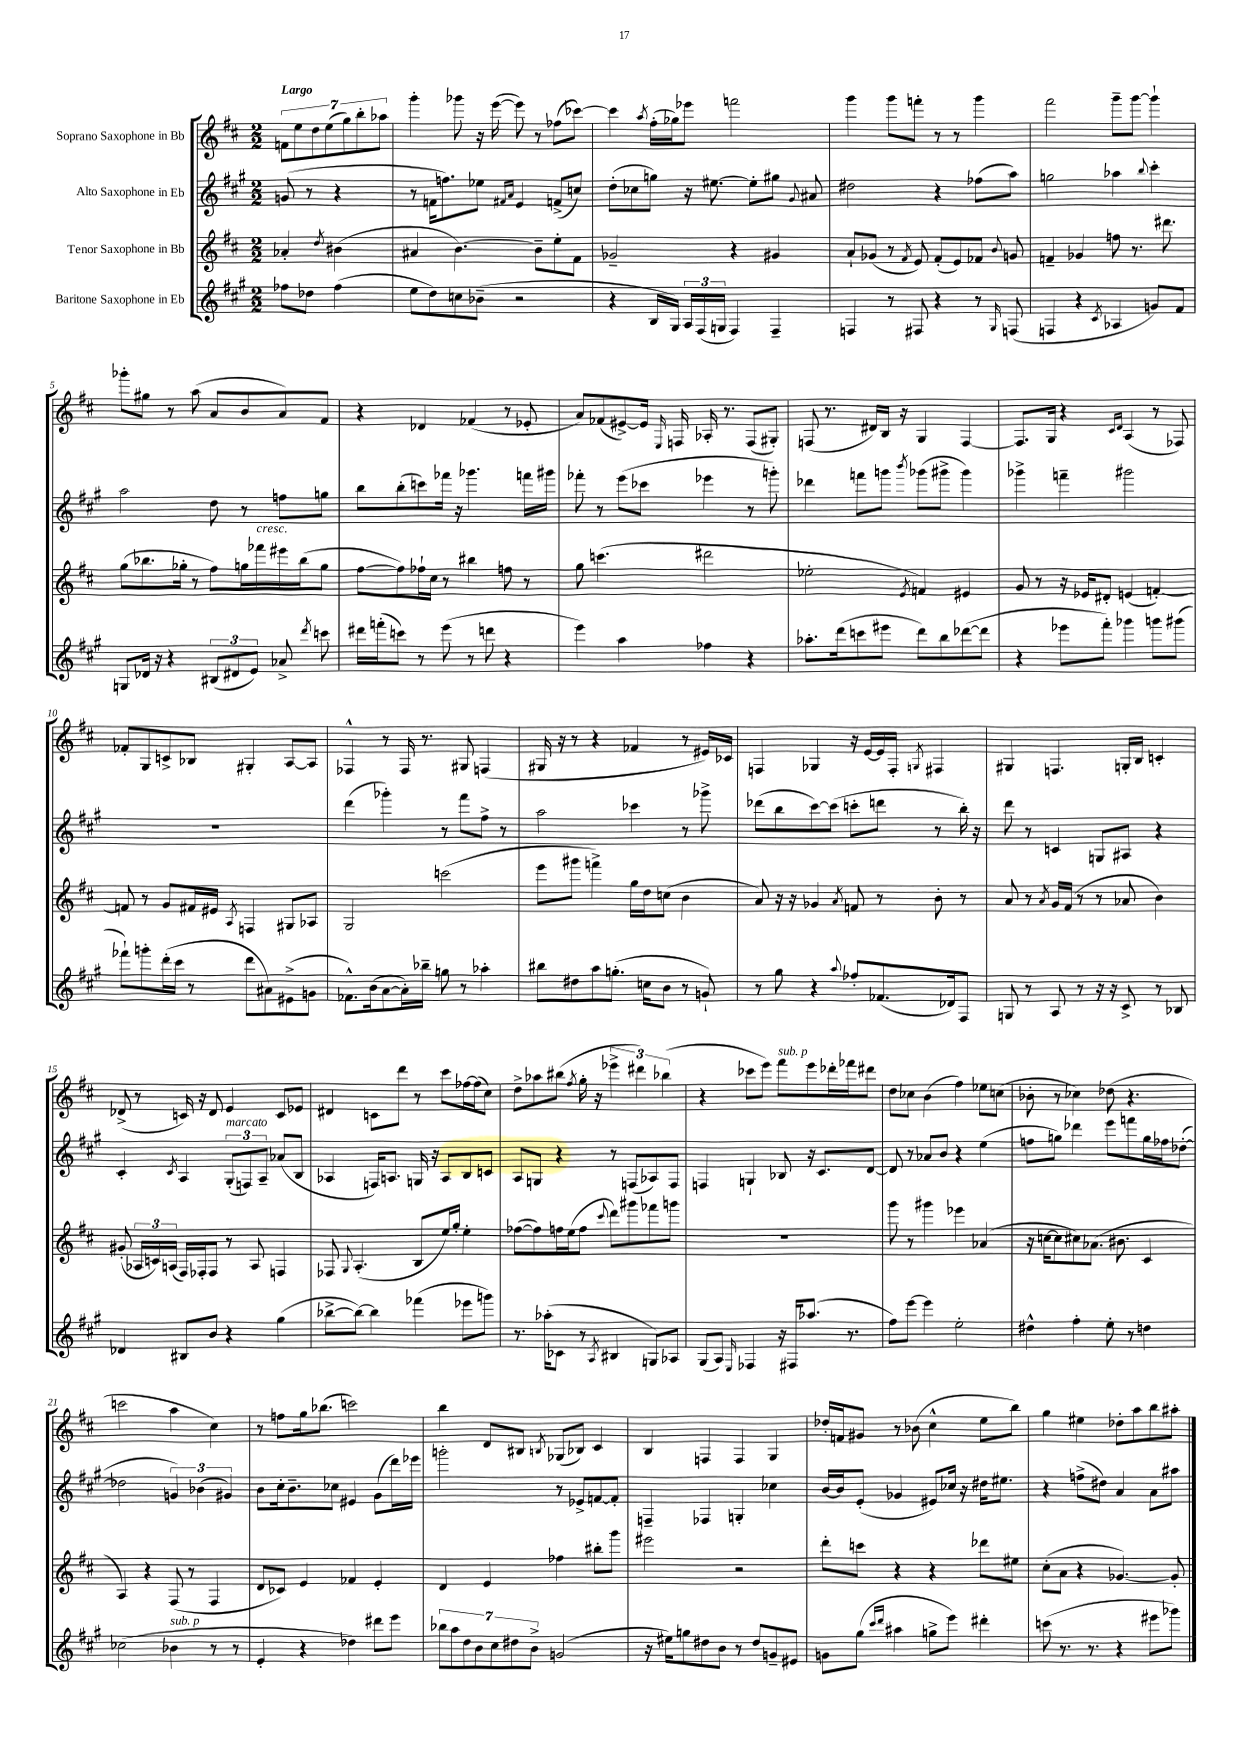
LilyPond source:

<<
\new StaffGroup <<
\new Staff = "s0" \with { instrumentName = "Soprano Saxophone in Bb" } {
    \clef treble \key d \major \numericTimeSignature \time 2/2 \partial 2 \tempo "Largo"
    \autoBeamOff \tuplet 7/4 { f'8[ e''8 d''8 e''8( g''8) b''8-. aes''8] } |
    g'''4-. ges'''8 r16 e'''16~( e'''8) r8 fes''8[( ces'''8]~) |
    ces'''4 \acciaccatura { a''8 } fis''16[-.( ges''16) ees'''8] f'''2 |
    g'''4 g'''8[ f'''8]-. r8 r8 g'''4 |
    fis'''2 g'''8[-- g'''8]~ g'''4-! |
    ges'''8[-. gis''8] r8 a''8( a'8[ b'8 a'8) fis'8] |
    r4 des'4 fes'4( r8 ees'8-. |
    a'8[) fes'8( eis'8~->) eis'16] \grace { e16 } f16 aes16-. r8. f8[( gis8]-.) |
    f8( r8. dis'16[) b16] r16 g4 f4~ |
    f8.[ g16] r4 \grace { cis'16[ d'16] } a4( r8 fes8) |
    fes'8[-. g8 c'8-> bes8] gis4-. a8[~ a8] |
    fes4-^ r8 fes16 r8. gis8 f4( |
    gis16 r16 r8 r4 fes'4 r8 eis'16[) ces'16] |
    f4 ges4 r16 e'16[~ e'16 f16]-. \acciaccatura { g8 } fis4 |
    gis4 f4. g16[-. b16] c'4-. |
    des'8->( r8 c'16) r16 des'8 e'4 c'8[ ees'8] |
    dis'4 c'8[ d'''8] r8 cis'''8[ fes''16~ fes''16( cis''8]) |
    d''8[-> aes''8 bis''8]( \acciaccatura { fis''8 } g''16-. r16 \tuplet 3/2 { ees'''4-> dis'''4) bes''4( } |
    r4 ces'''8[ e'''8]) fis'''8[^\markup { \italic "sub. p" } e'''8 des'''16-. fes'''16 dis'''8] |
    d''8[ ces''8] b'4( fis''4) ees''8[ c''8]( |
    bes'8-. r8 ces''4) des''8( r4. |
    c'''2 a''4 cis''4) |
    r8 f''8[ g''16 bes''8.]( c'''2) |
    b''4 d'8[ bis8] \acciaccatura { b8 } ges8[( bes8]) cis'4 |
    b4 f4 f4 g4 |
    des''16[-. f'16 gis'8] r8 bes'8( cis''4-^ e''8[ b''8]) |
    g''4 eis''4 des''8[-. a''8 b''8 ais''8]-. \bar "|." |
}
\new Staff = "s1" \with { instrumentName = "Alto Saxophone in Eb" } {
    \clef treble \key a \major \numericTimeSignature \time 2/2 \partial 2
    \autoBeamOff g'8( r8 r4 |
    r8 f'16[ f''8.) ees''8] \grace { fis'16[ a'16] } e'4 f'8[->( c''8]) |
    d''8[-.( ces''8 g''8]) r16 eis''8.~ eis''8[-. gis''8] \appoggiatura { gis'8 } ais'8 |
    dis''2 r4 fes''8[( a''8]) |
    g''2 aes''4 \appoggiatura { b''8 } cis'''4-. |
    a''2 d''8 r8 f''8[ g''8] |
    b''8[ b''8-.( c'''8) fes'''16] r16 ges'''4. f'''16[ gis'''16] |
    fes'''8-. r8 e'''8[( ces'''8] ees'''4 r8 g'''8-.) |
    des'''4 f'''8[ g'''8] \acciaccatura { b'''8 } ges'''8[( gis'''8]-> gis'''4) |
    ges'''4-> f'''4-- gis'''2 |
    R1 |
    d'''4( ges'''4-.) r8 fis'''8[ fis''8]-> r8 |
    a''2 ces'''4 r8 ges'''8-> |
    des'''8[( b''8 cis'''8~) cis'''8]( c'''8[-. d'''8] r8 b''16-.) r16 |
    d'''8 r8 c'4 g8[ ais8] r4 |
    cis'4-. \acciaccatura { cis'8 } a4 \tuplet 3/2 { gis8[-.^\markup { \italic "marcato" }( f8) a8]-- } aes'8[( b8] |
    aes4 f16[) a8.] g16 r16 a8[ b8 c'8] |
    a8[ g8] r4 r8 f8[( aes8) f8] |
    f4 g4-! bes8 r16 cis'8.[ d'8]~ |
    d'8 r8 aes'8[ b'8] r4 e''4( |
    f''8[ g''8]) des'''4 e'''8[ f'''8 g''16 fes''16 des''8]~-.( |
    des''2 \tuplet 3/2 { g'4) bes'4( gis'4) } |
    b'8[ cis''16-. b'8.-- ces''8] eis'4 gis'8[( d'''16) ees'''16] |
    g'''2-. r8 ees'8[-> f'8~ f'8]-. |
    f4-- fes4 g4-. ces''4 |
    b'16[~ b'16 e'8]-.( ges'4 eis'8[) ces''16] r16 dis''16[ eis''8.] |
    r4 f''8[->( dis''8]) a'4 a'8[ ais''8] \bar "|." |
}
\new Staff = "s2" \with { instrumentName = "Tenor Saxophone in Bb" } {
    \clef treble \key d \major \numericTimeSignature \time 2/2 \partial 2
    \autoBeamOff aes'4-. \acciaccatura { d''8 } bis'4( |
    ais'4 b'4.~) b'8[-- e''8-. fis'8] |
    ges'2-- r4 gis'4 |
    a'8[-! ges'8]( r8 \acciaccatura { fis'8 } e'8) fis'8[-.( e'8) fes'8] \appoggiatura { b'8 } g'8 |
    f'4-- ges'4 f''8 r8. dis'''8. |
    g''8[( bes''8. ges''16]-. r8 fis''8[) g''16 fes'''16^\markup { \italic "cresc." } eis'''16 bes''16( g''8] |
    fis''8[~ fis''8) fes''16-! cis''16] r8 bis''4 f''8 r8 |
    g''8 c'''4.( dis'''2 |
    ees''2-. \acciaccatura { e'8 } f'4) eis'4 |
    g'8 r8 r16 ees'16[ dis'8]-. e'4( f'4~-.) |
    f'8 r8 g'8[ fis'16 eis'16] \acciaccatura { a8 } f4 gis8[ aes8] |
    g2 c'''2( |
    e'''8[ gis'''8] f'''4->) g''16[ d''16 c''8]( b'4 |
    a'8) r16 r16 ges'4 \acciaccatura { a'8 } f'8 r8 b'8-. r8 |
    a'8 r8 \acciaccatura { a'8 } g'16[ fis'16]( r8 r8 aes'8 b'4) |
    gis'8-.( \tuplet 3/2 { aes16[ c'16) a16]( } fis16[) fes16-. fes8] r8 a8 f4 |
    fes8 \appoggiatura { g8 } a4.-.( b8[ e''16) g''16]-. e''4-. |
    fes''8[~( fes''8) f''16 e''16( f''8] \appoggiatura { cis'''8 } d'''8[) gis'''8 fes'''8 g'''8] |
    R1 |
    g'''8 r8 gis'''4 ees'''4 aes'4( |
    r16 c''16[~ c''8 cis''8) aes'8.]( bis'8. cis'4 |
    a4) r4 fis8( r8 fis4 |
    d'8[ ces'8]) e'4 fes'4 e'4-. |
    d'4 e'4 fes''4 bis''8[-. g'''8] |
    eis'''2 r2 |
    d'''8[-. c'''8] r4 r4 des'''8[ eis''8] |
    cis''8[-.( a'8] r4 ges'4.~) ges'8-. \bar "|." |
}
\new Staff = "s3" \with { instrumentName = "Baritone Saxophone in Eb" } {
    \clef treble \key a \major \numericTimeSignature \time 2/2 \partial 2
    \autoBeamOff fes''8[ des''8] fes''4( |
    e''8[ d''8) c''8 bes'8]--( r2 |
    r4 b16[ gis16]) \tuplet 3/2 { a16[ fis16( g16] } fis4) fis4-- |
    f4 r8 fis8 r4 r8 \grace { gis16 } f8( |
    f4 r4 \acciaccatura { cis'8 } aes4 g'8[) fis'8] |
    g8[ des'16] r16 r4 \tuplet 3/2 { bis8[( dis'8 e'8]) } aes'8-> \acciaccatura { d'''8 } c'''8 |
    dis'''16[ f'''16-.( c'''8]) r8 e'''8( r8 d'''8 r4 |
    e'''4) a''4 fes''4 r4 |
    aes''8.[-. d'''16( c'''8 eis'''8] d'''8[) b''8 des'''8~( des'''8] |
    r4 ees'''8[ fis'''8]-.) ges'''4 g'''8[ gis'''8]( |
    fes'''8[-!) g'''8-. d'''16-.( cis'''16] r8 d'''8[ ais'8) eis'8->( g'8] |
    fes'8.[-^) b'16( a'8~ a'16-.) bes''16]-- g''8 r8 aes''4-. |
    bis''8[ dis''8 a''8 g''8.]-.( c''16[ b'8] r8 g'8-!) |
    r8 gis''8 r4 \appoggiatura { a''8 } fes''8[-. fes'8.( des'16) fis8] |
    g8 r8 a8 r8 r16 r16 cis'8-> r8 bes8 |
    des'4 bis8[ b'8] r4 gis''4( |
    bes''8[~-> bes''8]~) bes''4 fes'''4( ees'''8[ g'''8]) |
    r8. aes''16[-.( ces'8] r8 \acciaccatura { a8 } bis4 g8[) aes8] |
    gis8[( a8]) \grace { e16 } fes4 r16 fis16[ aes''8.]( r8. |
    fis''8[) e'''8]~ e'''4 e''2-. |
    dis''4-^ fis''4-. e''8-. r8 d''4 |
    ces''2( bes'4^\markup { \italic "sub. p" } r8 r8 |
    e'4-. r4 des''4) dis'''8[ e'''8] |
    \tuplet 7/4 { bes''8[ a''8 d''8 b'8 cis''8 dis''8 b'8]-> } g'2( |
    r16 eis''16[) g''8 dis''8 b'8] r8 dis''8[ g'8-- eis'8] |
    g'8[ gis''8]( \grace { cis'''16[ d'''16] } ais''4 g''8[-> e'''8]) dis'''4-. |
    c'''8( r8. r8. r4 eis'''8[ ges'''8]) \bar "|." |
}
>>
>>
